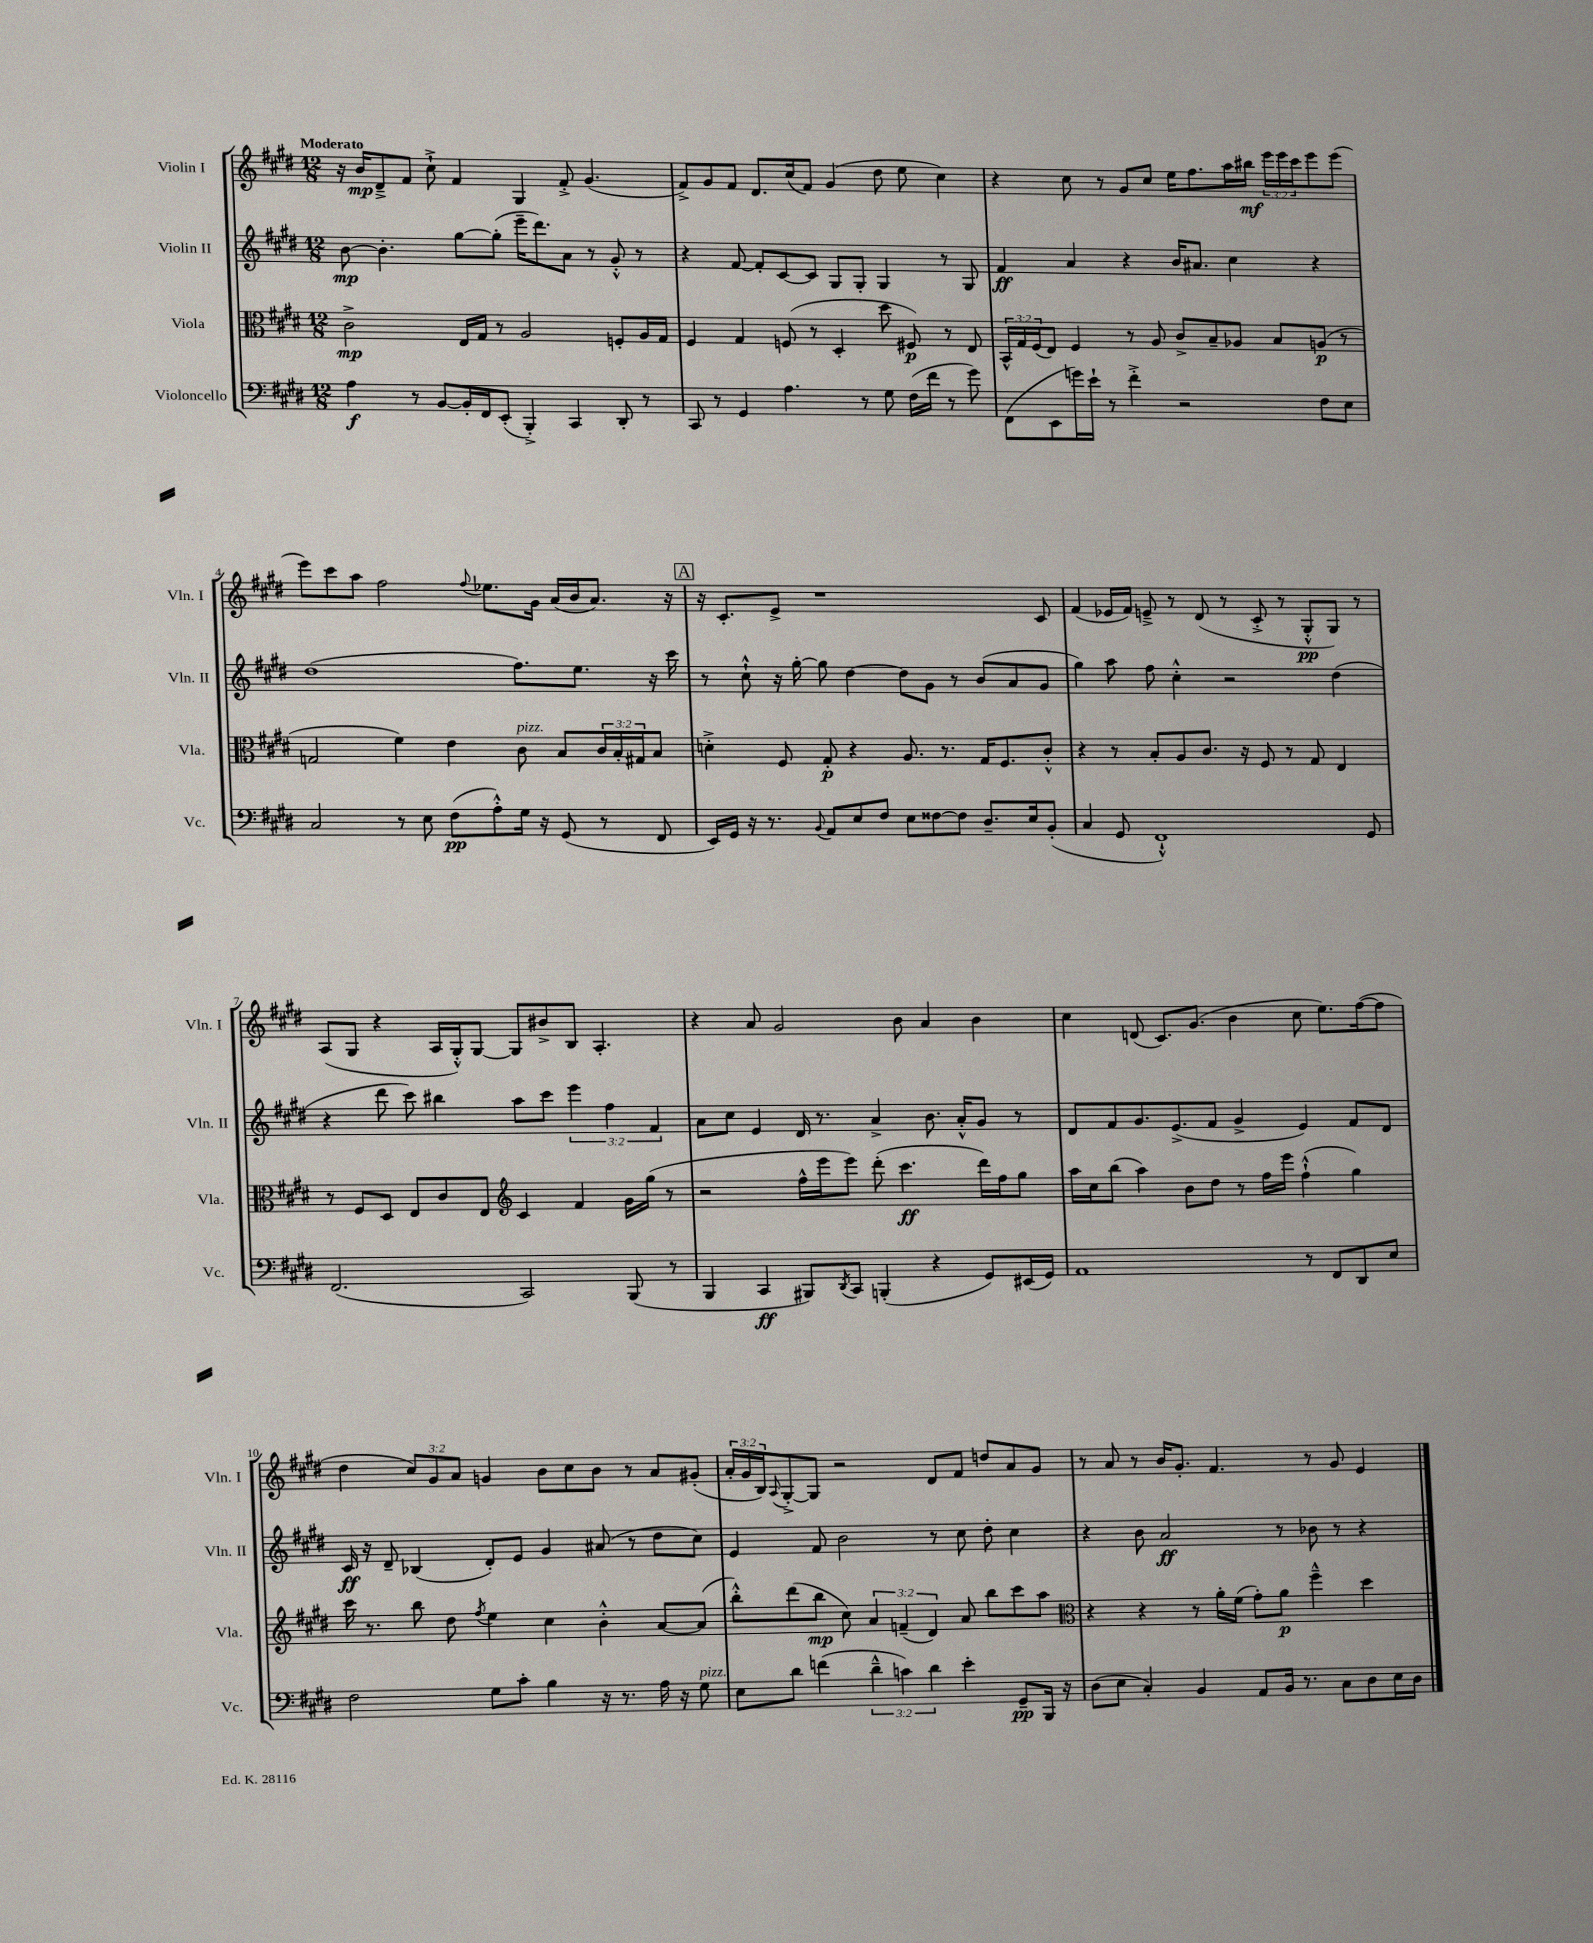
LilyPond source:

<<
\new StaffGroup <<
\new Staff = "s0" \with { instrumentName = "Violin I" shortInstrumentName = "Vln. I" } {
    \clef treble \key e \major \numericTimeSignature \time 12/8 \override Staff.TupletNumber.text = #tuplet-number::calc-fraction-text \tempo "Moderato"
    r16 b'16\mp dis'8---> fis'8 cis''8-!-> fis'4 gis4 fis'8-.-> gis'4.( |
    fis'8->) gis'8 fis'8 dis'8. cis''16( fis'8) gis'4( dis''8 e''8 cis''4) |
    r4 cis''8 r8 gis'8 cis''8 e''16 fis''8. a''16 bis''16\mf \tuplet 3/2 { e'''16 e'''16 cis'''16 } e'''8 e'''8( |
    e'''8) cis'''8 a''8 fis''2 \appoggiatura { fis''8 } ees''8. gis'16 a'16( b'16 a'8.) r16 |
    \mark \markup { \box "A" } r16 cis'8.-. e'8-> r1 cis'8 |
    fis'4( ees'16 fis'16) e'8---> r8 dis'8( r8 cis'8-.-> r8 gis8-.-^\pp gis8) r8 |
    a8( gis8 r4 a16 gis16-.-^) gis8~ gis8 bis'8-> b8 a4.-. |
    r4 a'8 gis'2 b'8 a'4 b'4 |
    cis''4 d'8( cis'8.) gis'8.( b'4 cis''8 e''8.) fis''16~( fis''8 |
    dis''4 \tuplet 3/2 { cis''8) gis'8 a'8 } g'4 b'8 cis''8 b'8 r8 a'8 gis'8-.( |
    \tuplet 3/2 { a'16-. gis'16 b16) } \appoggiatura { a8 } gis8~-.-> gis8 r2 dis'8 fis'8 d''8 a'8 gis'8 |
    r8 a'8 r8 b'16 gis'8.-. fis'4. r8 gis'8 e'4 \bar "|." |
}
\new Staff = "s1" \with { instrumentName = "Violin II" shortInstrumentName = "Vln. II" } {
    \clef treble \key e \major \numericTimeSignature \time 12/8 \override Staff.TupletNumber.text = #tuplet-number::calc-fraction-text
    b'8~\mp b'4.-. gis''8~ gis''8-.( e'''16-- dis'''8.) a'8 r8 gis'8-.-^ r8 |
    r4 fis'8~ fis'8-. cis'8~ cis'8 gis8 gis8-. gis4 r8 gis8 |
    fis'4\ff a'4 r4 b'16 ais'8. cis''4 r4 |
    dis''1( fis''8.) e''8. r16 cis'''16 |
    \mark \markup { \box "A" } r8 cis''8-!-^ r16 gis''16~-. gis''8 dis''4~ dis''8 gis'8 r8 b'8( a'8 gis'8 |
    gis''4) a''8 fis''8 cis''4-.-^ r2 dis''4( |
    r4 dis'''8 cis'''8) bis''4 a''8 cis'''8 \tuplet 3/2 { e'''4 fis''4 fis'4 } |
    a'8 cis''8 e'4 dis'16 r8. a'4-> b'8. a'16-.-^ gis'8 r8 |
    dis'8 fis'8 gis'8. e'8.->( fis'8 gis'4-> e'4) fis'8 dis'8 |
    cis'16\ff r16 dis'8-- bes4( dis'8-.) e'8 gis'4 ais'8( r8 dis''8 cis''8) |
    e'4 fis'8 b'2 r8 cis''8 dis''8-. cis''4 |
    r4 b'8 a'2\ff r8 bes'8 r8 r4 \bar "|." |
}
\new Staff = "s2" \with { instrumentName = "Viola" shortInstrumentName = "Vla." } {
    \clef alto \key e \major \numericTimeSignature \time 12/8 \override Staff.TupletNumber.text = #tuplet-number::calc-fraction-text
    cis'2->\mp e16 gis16 r8 a2 f8-. a16 gis16 |
    fis4 gis4 f8( r8 dis4-. dis''8 fis8\p) r8 e8 |
    \tuplet 3/2 { b,16-^ gis16 fis16( } e8) fis4 r8 a8 cis'8-> b8-- aes8 b8 a8\p( r8 |
    g2 fis'4) e'4 cis'8^\markup { \italic "pizz." } b8 \tuplet 3/2 { cis'16 b16-. gis16 } b8 |
    \mark \markup { \box "A" } d'4-.-> fis8 gis8-.\p r4 a8. r8. gis16 fis8. cis'8-.-^ |
    r4 r8 b8-. a8 cis'8. r16 fis8 r8 gis8 e4 |
    r8 fis8 dis8 e8 cis'8 e8 \clef treble cis'4 fis'4 gis'16 gis''16( r8 |
    r2 fis''16-^ e'''16 e'''8) dis'''8-.( cis'''4.\ff dis'''16) fis''16 gis''8 |
    a''16 cis''16 b''8( a''4) b'8 dis''8 r8 fis''16 e'''16 fis''4-!-^( gis''4) |
    cis'''16 r8. b''8 dis''8 \acciaccatura { fis''8 } e''4 cis''4 b'4-.-^ a'8~ a'8( |
    b''8-.-^) dis'''8( b''8\mp cis''8) \tuplet 3/2 { a'4 f'4--( dis'4) } a'8 b''8 cis'''8 a''8 |
    \clef alto r4 r4 r8 a'16-. fis'16( gis'8-.) a'8\p fis''4---^ dis''4 \bar "|." |
}
\new Staff = "s3" \with { instrumentName = "Violoncello" shortInstrumentName = "Vc." } {
    \clef bass \key e \major \numericTimeSignature \time 12/8 \override Staff.TupletNumber.text = #tuplet-number::calc-fraction-text
    a4\f r8 b,8~ b,16-. fis,16 e,8-.( b,,4-.->) cis,4 dis,8-. r8 |
    cis,8 r8 gis,4 a4. r8 gis8 fis16( fis'16 r8 gis'8) |
    fis,8( e,8 g'16) e'16-! r8 fis'4-.-> r2 fis8 e8 |
    cis2 r8 e8 fis8\pp( a8-.-^) gis16 r16 gis,8( r8 fis,8 |
    \mark \markup { \box "A" } e,16) gis,16 r16 r8. \appoggiatura { b,8 } a,8 e8 fis8 e8 fisis8~ fisis8 dis8.-- e16 b,8-.( |
    cis4 gis,8 fis,1-!-^) gis,8 |
    fis,2.( cis,2) b,,8( r8 |
    b,,4 cis,4\ff bis,,8) \acciaccatura { dis,8 } cis,8 b,,4-.( r4 gis,8) eis,16( gis,16) |
    a,1 r8 fis,8 dis,8 e8 |
    fis2 gis8 cis'8-. b4 r16 r8. a16 r16 gis8^\markup { \italic "pizz." } |
    e8 dis'8 f'4( \tuplet 3/2 { dis'4---^ c'4) dis'4 } e'4-. gis,8--\pp b,,16 r16 |
    dis8( e8 cis4-.) b,4 a,8 b,16 r8. cis8 dis8 e16 dis16 \bar "|." |
}
>>
>>
